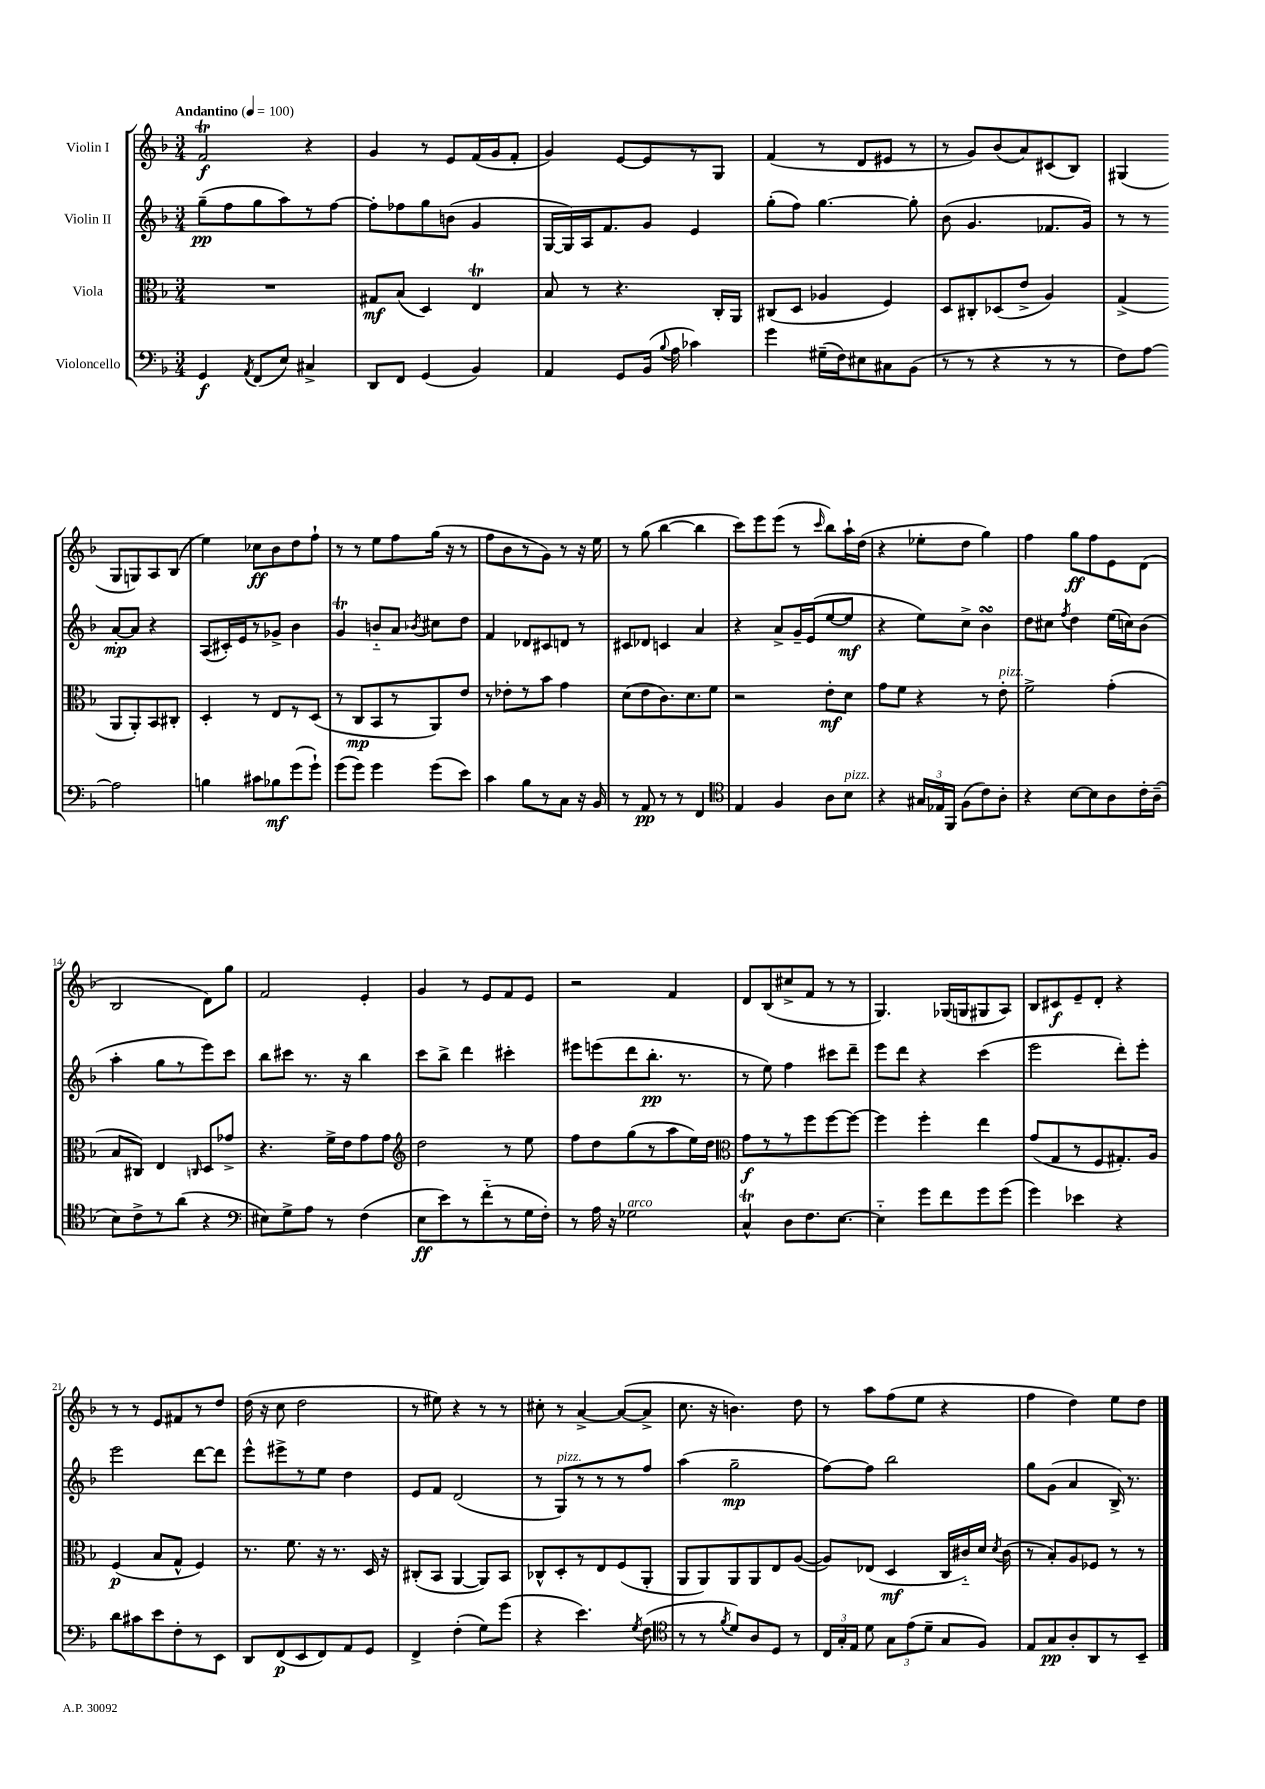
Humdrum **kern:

**kern	**dynam	**kern	**dynam	**kern	**dynam	**kern	**dynam
*part4	*part4	*part3	*part3	*part2	*part2	*part1	*part1
*staff4	*staff4	*staff3	*staff3	*staff2	*staff2	*staff1	*staff1
*I"Violoncello	*	*I"Viola	*	*I"Violin II	*	*I"Violin I	*
*clefF4	*	*clefC3	*	*clefG2	*	*clefG2	*
*k[b-]	*	*k[b-]	*	*k[b-]	*	*k[b-]	*
*M3/4	*	*M3/4	*	*M3/4	*	*M3/4	*
*MM100	*	*MM100	*	*MM100	*	*MM100	*
=1	=1	=1	=1	=1	=1	=1	=1
!	!	!	!	!	!	!LO:TX:a:B:t=Andantino	!
4GG/	f	2.r	.	(8gg~\L	pp	2fT/	f
.	.	.	.	8ff\	.	.	.
8qAA/	.	.	.	.	.	.	.
(8FF/L	.	.	.	8gg\	.	.	.
8E/J)	.	.	.	8aa\)	.	.	.
4C#X^/	.	.	.	8r	.	4r	.
.	.	.	.	[8ff\J	.	.	.
=2	=2	=2	=2	=2	=2	=2	=2
8DD/L	.	8G#X/L	mf	8ff'\L]	.	4g/	.
8FF/J	.	(8B-/J	.	8ff-X\	.	.	.
(4GG/	.	4D/)	.	8gg\	.	8r	.
.	.	.	.	(8bn\J	.	8e/L	.
4BB-/)	.	4Et/	.	4g/	.	(16f/L	.
.	.	.	.	.	.	16g/J	.
.	.	.	.	.	.	8f'/J	.
=3	=3	=3	=3	=3	=3	=3	=3
4AA/	.	8B-/	.	[16G/LL	.	4g/)	.
.	.	.	.	16G/])	.	.	.
.	.	8r	.	16A/J	.	.	.
.	.	.	.	8.f/	.	.	.
8GG/L	.	4.r	.	.	.	[8e/L	.
(16BB-/Jk	.	.	.	8g/J	.	8e/]	.
8qqB-/	.	.	.	.	.	.	.
16A\	.	.	.	.	.	.	.
4c-X\)	.	.	.	4e/	.	8r	.
.	.	16C'/LL	.	.	.	8G/J	.
.	.	16AA/JJ	.	.	.	.	.
=4	=4	=4	=4	=4	=4	=4	=4
4g\	.	(8C#X/L	.	(8gg'\L	.	(4f/	.
.	.	8D/J	.	8ff\J)	.	.	.
(16G#X~\LL	.	4A-X/	.	[4.gg\	.	8r	.
16F\J)	.	.	.	.	.	.	.
8E#X\	.	.	.	.	.	8d/L	.
8C#X\	.	4F/)	.	.	.	8e#X/J	.
(8BB-\J	.	.	.	8gg'\]	.	8r	.
=5	=5	=5	=5	=5	=5	=5	=5
8r	.	8D/L	.	(8b-\	.	8r	.
8r	.	8C#X'/	.	4.g/	.	8g/L)	.
4r	.	(8D-X/	.	.	.	(8b-/	.
.	.	8e^/J	.	.	.	8a/)	.
8r	.	4A/)	.	8.f-X/L	.	(8c#X/	.
8r	.	.	.	.	.	8B-/J)	.
.	.	.	.	16g/Jk)	.	.	.
=6	=6	=6	=6	=6	=6	=6	=6
8F\L)	.	(4G^/	.	8r	.	(4G#X/	.
[8A\J	.	.	.	8r	.	.	.
2A\]	.	8AA/L	.	[8a'/L	mp	8G#/L	.
.	.	8AA'/)	.	8a/J]	.	8Gn/)	.
.	.	8BB-/	.	4r	.	8A/	.
.	.	8C#X'/J	.	.	.	(8B-/J	.
!!LO:LB:g=z
=7	=7	=7	=7	=7	=7	=7	=7
4Bn\	.	4D'/	.	(8A/L	.	4ee\)	.
.	.	.	.	16c#X'/L)	.	.	.
.	.	.	.	16e/J	.	.	.
8c#X\L	.	8r	.	8r	.	8cc-X\L	ff
8B-X\	mf	8E/L	.	8g-X^/J	.	8b-\	.
(8g\	.	8r	.	4b-\	.	8dd\	.
8g`\J)	.	(8D/J	.	.	.	8ff`\J	.
=8	=8	=8	=8	=8	=8	=8	=8
(8g\L	.	8r	.	4gT/	.	8r	.
8g\J)	.	8C/L	mp	.	.	8r	.
4g\	.	8BB-/	.	8bn/L	.	8ee\L	.
.	.	8r	.	8a/J	.	8ff\	.
.	.	.	.	8qb-X/	.	.	.
(8g\L	.	8AA/)	.	8cc#X\L	.	(16gg\Jk	.
.	.	.	.	.	.	16r	.
8e\J)	.	8e/J	.	8dd\J	.	8r	.
=9	=9	=9	=9	=9	=9	=9	=9
4c\	.	8r	.	4f/	.	8ff\L	.
.	.	8e-X'\L	.	.	.	8b-\	.
8B-\L	.	8r	.	8d-X/L	.	8r	.
8r	.	8b-\J	.	8c#X/	.	8g\J)	.
8C\J	.	4g\	.	8dn/J	.	8r	.
16r	.	.	.	8r	.	16r	.
16BB-/	.	.	.	.	.	16ee\	.
=10	=10	=10	=10	=10	=10	=10	=10
8r	.	(8d\L	.	8c#X/L	.	8r	.
8AA/	pp	8e\	.	8d-X/J	.	(8gg\	.
8r	.	8.c\)	.	4cn/	.	[4bb-\	.
8r	.	.	.	.	.	.	.
.	.	8.d\	.	.	.	.	.
4FF/	.	.	.	4a/	.	4bb-\]	.
.	.	8f\J	.	.	.	.	.
=11	=11	=11	=11	=11	=11	=11	=11
*clefC4	*	*	*	*	*	*	*
4E/	.	2r	.	4r	.	8ccc\L)	.
.	.	.	.	.	.	8eee\	.
4F/	.	.	.	8a^/L	.	(8eee\J	.
.	.	.	.	16g~/L	.	8r	.
.	.	.	.	(16e/J	.	.	.
.	.	.	.	.	.	16qqccc/	.
8A\L	.	8e'\L	mf	[8ee/	.	8bb-\L)	.
!LO:TX:a:i:t=pizz.	!	!	!	!	!	!	!
8B-\J	.	8d\J	.	8ee/J]	mf	16aa`\L	.
.	.	.	.	.	.	(16dd\JJ	.
=12	=12	=12	=12	=12	=12	=12	=12
4r	.	8g\L	.	4r	.	4r	.
.	.	8f\J	.	.	.	.	.
24G#X/LL	.	4r	.	8ee\L)	.	8ee-X'\L	.
24E-X/	.	.	.	.	.	.	.
24FF/JJ	.	.	.	.	.	.	.
(8F\L	.	.	.	8cc^\J	.	8dd\J	.
8c\)	.	8r	.	4b-sSSs\	.	4gg\)	.
!	!	!LO:TX:a:i:t=pizz.	!	!	!	!	!
8A'\J	.	8e'\	.	.	.	.	.
=13	=13	=13	=13	=13	=13	=13	=13
4r	.	2f^\	.	8dd\L	.	4ff\	.
.	.	.	.	8cc#X\J	.	.	.
.	.	.	.	8qff/	.	.	.
[8B-\L	.	.	.	4dd\	.	8gg\L	ff
8B-\]	.	.	.	.	.	8ff\	.
8A\	.	(4g'\	.	(16ee\LL	.	8e\	.
.	.	.	.	16ccn\J)	.	.	.
16c'\L	.	.	.	(8b-\J	.	(8d\J	.
(16A~\JJ	.	.	.	.	.	.	.
!!LO:LB:g=z
=14	=14	=14	=14	=14	=14	=14	=14
8B-\L)	.	8B-/L	.	4aa'\	.	2B-/	.
8c^\	.	8C#X/J)	.	.	.	.	.
8r	.	4E/	.	8gg\L	.	.	.
(8a\J	.	.	.	8r	.	.	.
.	.	16qqCn/	.	.	.	.	.
4r	.	8D/L	.	8eee\)	.	8d\L)	.
.	.	8g-X^/J	.	8ccc\J	.	8gg\J	.
=15	=15	=15	=15	=15	=15	=15	=15
*clefF4	*	*	*	*	*	*	*
8E#X\L)	.	4.r	.	8bb-\L	.	2f/	.
8G^\	.	.	.	8ccc#X\J	.	.	.
8A\J	.	.	.	8.r	.	.	.
8r	.	16f^\LL	.	.	.	.	.
.	.	16e\J	.	16r	.	.	.
(4F\	.	8g\	.	4bb-\	.	4e'/	.
.	.	8g\J	.	.	.	.	.
=16	=16	=16	=16	=16	=16	=16	=16
*	*	*clefG2	*	*	*	*	*
8E\L	ff	2dd\	.	8ccc\L	.	4g/	.
8e\)	.	.	.	8bb-^\J	.	.	.
8r	.	.	.	4ddd\	.	8r	.
(8f\	.	.	.	.	.	8e/L	.
8r	.	8r	.	4ccc#X'\	.	8f/	.
16G\L	.	8ee\	.	.	.	8e/J	.
16F'\JJ)	.	.	.	.	.	.	.
=17	=17	=17	=17	=17	=17	=17	=17
8r	.	8ff\L	.	8eee#X\L	.	2r	.
16A\	.	8dd\	.	(8eeen\	.	.	.
16r	.	.	.	.	.	.	.
!LO:TX:a:i:t=arco	!	!	!	!	!	!	!
2G-X\	.	(8gg\	.	8ddd\	.	.	.
.	.	8r	.	8.bb-'\J	pp	.	.
.	.	8aa\	.	.	.	4f/	.
.	.	.	.	8.r	.	.	.
.	.	16ee\L)	.	.	.	.	.
.	.	16dd\JJ	.	.	.	.	.
=18	=18	=18	=18	=18	=18	=18	=18
*	*	*clefC3	*	*	*	*	*
4CT^^/	.	8g\L	f	8r	.	8d/L	.
.	.	8r	.	8ee\)	.	(8B-/	.
8D\L	.	8r	.	4ff\	.	8cc#X^/	.
8.F\	.	8ff\	.	.	.	8f/J	.
.	.	[8ff\	.	8ccc#X\L	.	8r	.
[8.E\J	.	.	.	.	.	.	.
.	.	8ff\J_	.	8ddd~\J	.	8r	.
=19	=19	=19	=19	=19	=19	=19	=19
4E\]	.	4ff\]	.	8eee\L	.	4.G/)	.
.	.	.	.	8ddd\J	.	.	.
8g\L	.	4ff'\	.	4r	.	.	.
8f\	.	.	.	.	.	(16G-X/LL	.
.	.	.	.	.	.	16Gn/J	.
8g\	.	4ee\	.	(4ccc\	.	8G#X/	.
(8g\J	.	.	.	.	.	8A/J)	.
=20	=20	=20	=20	=20	=20	=20	=20
4g\)	.	(8g/L	.	2eee\	.	8B-/L	.
.	.	8G/	.	.	.	8c#X/	f
4e-X\	.	8r	.	.	.	8e~/	.
.	.	8F/	.	.	.	8d'/J	.
4r	.	8.G#X'/)	.	8ddd'\L)	.	4r	.
.	.	.	.	8eee'\J	.	.	.
.	.	16A/Jk	.	.	.	.	.
!!LO:LB:g=z
=21	=21	=21	=21	=21	=21	=21	=21
8d\L	.	(4F/	p	2eee\	.	8r	.
8c#X\	.	.	.	.	.	8r	.
8e\	.	8B-/L	.	.	.	8e/L	.
8F'\	.	8G^^/J	.	.	.	8f#X/	.
8r	.	4F/)	.	[8ddd\L	.	8r	.
8EE\J	.	.	.	8ddd\J]	.	8dd/J	.
=22	=22	=22	=22	=22	=22	=22	=22
8DD/L	.	8.r	.	8eee^^\L	.	(16dd\	.
.	.	.	.	.	.	16r	.
(8FF/	p	.	.	8eee#X^\	.	8cc\	.
.	.	8.f\	.	.	.	.	.
8EE/	.	.	.	8r	.	2dd\	.
8FF/)	.	16r	.	8ee\J	.	.	.
.	.	8.r	.	.	.	.	.
8AA/	.	.	.	4dd\	.	.	.
8GG/J	.	16D/	.	.	.	.	.
.	.	16r	.	.	.	.	.
=23	=23	=23	=23	=23	=23	=23	=23
4FF^/	.	(8C#X'/L	.	8e/L	.	8r	.
.	.	8BB-/J	.	8f/J	.	8ee#X\)	.
(4F'\	.	[4AA/	.	(2d/	.	4r	.
8G\L)	.	8AA/L])	.	.	.	8r	.
(8g\J	.	8BB-/J	.	.	.	8r	.
=24	=24	=24	=24	=24	=24	=24	=24
4r	.	8C-X^^/L	.	8r	.	8cc#X'\	.
!	!	!	!	!LO:TX:a:i:t=pizz.	!	!	!
.	.	8D'/	.	8G/L)	.	8r	.
4.e\)	.	8r	.	8r	.	[4a^/	.
.	.	8E/	.	8r	.	.	.
.	.	(8F/	.	8r	.	(8a/L_	.
8qG/	.	.	.	.	.	.	.
(8F\	.	8AA'/J	.	8ff/J	.	8a^/J]	.
=25	=25	=25	=25	=25	=25	=25	=25
*clefC4	*	*	*	*	*	*	*
8r	.	8AA/L	.	(4aa\	.	8.cc\	.
8r	.	8AA/)	.	.	.	.	.
.	.	.	.	.	.	16r	.
8qf/	.	.	.	.	.	.	.
8d/L)	.	8AA/	.	2gg~\	mp	4.bn\)	.
8A/	.	8AA/	.	.	.	.	.
8D/J	.	8E/	.	.	.	.	.
8r	.	([8A/J	.	.	.	8dd\	.
=26	=26	=26	=26	=26	=26	=26	=26
24C/LL	.	8A/L])	.	[8ff\L)	.	8r	.
24G'/	.	.	.	.	.	.	.
24E/JJ	.	.	.	.	.	.	.
8d\	.	(8E-X/J	.	8ff\J]	.	8aa\L	.
12G\L	.	4D/	mf	2bb-\	.	(8ff\	.
(12e\	.	.	.	.	.	.	.
.	.	.	.	.	.	8ee\J	.
12d~\J	.	.	.	.	.	.	.
8G/L	.	16C/LL	.	.	.	4r	.
.	.	16c#X/)	.	.	.	.	.
8F/J)	.	16d/JJ	.	.	.	.	.
.	.	8qd/	.	.	.	.	.
.	.	(16c#\	.	.	.	.	.
=27	=27	=27	=27	=27	=27	=27	=27
8E/L	.	8r	.	8gg\L	.	4ff\	.
8G/	pp	8B-'/L)	.	(8g\J	.	.	.
8A'/	.	8A/	.	4a/	.	4dd\)	.
8AA/	.	8F-X/J	.	.	.	.	.
8r	.	8r	.	16B-^/)	.	8ee\L	.
.	.	.	.	8.r	.	.	.
8BB-~/J	.	8r	.	.	.	8dd\J	.
==	==	==	==	==	==	==	==
*-	*-	*-	*-	*-	*-	*-	*-
